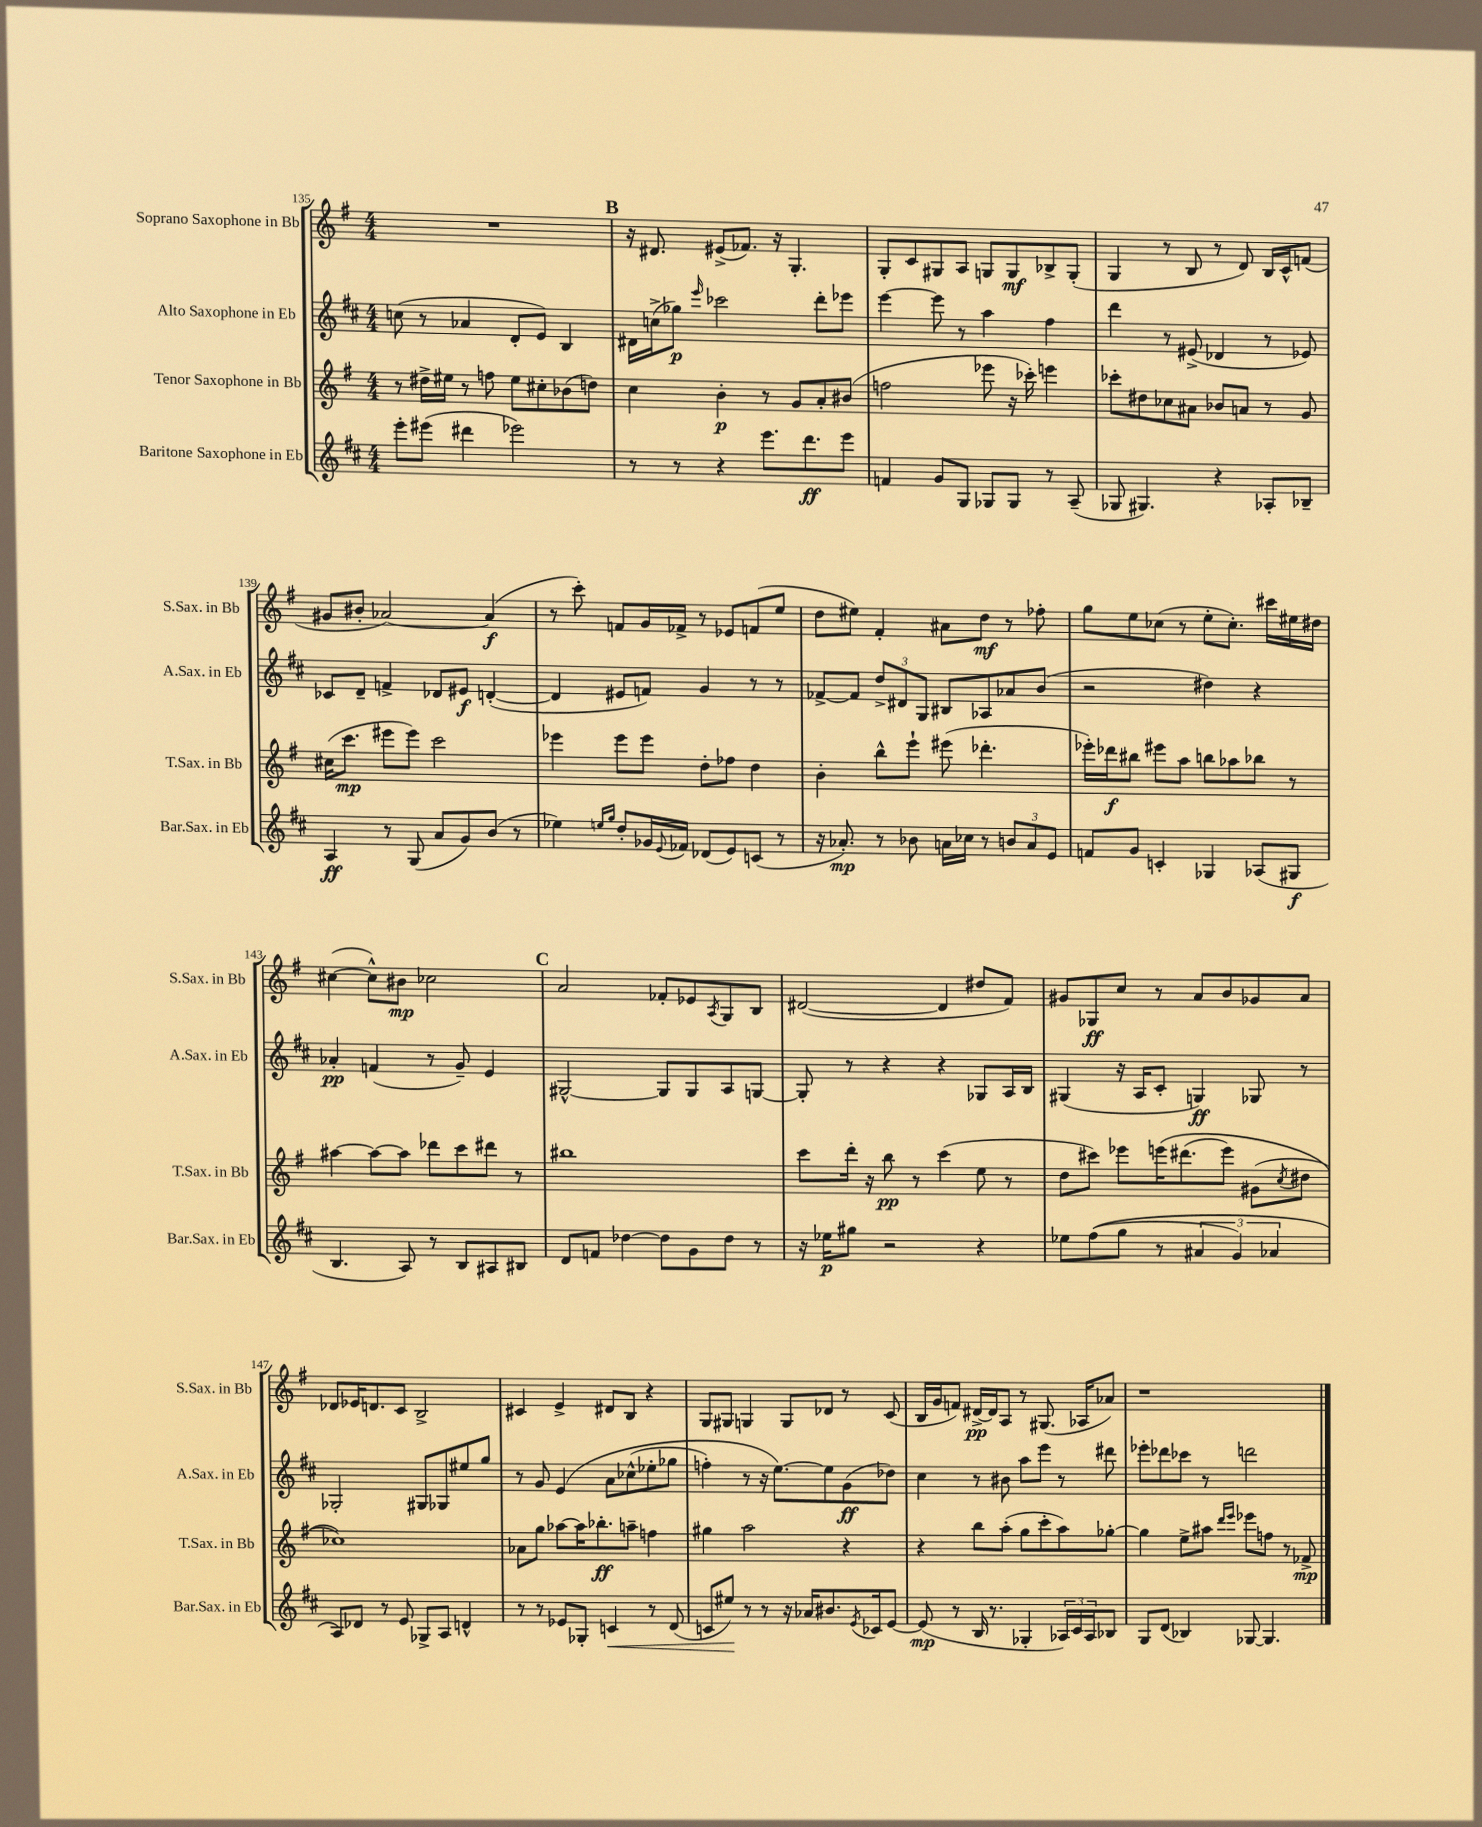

**kern	**kern	**kern	**kern
*staff4	*staff3	*staff2	*staff1
*clefG2	*clefG2	*clefG2	*clefG2
*k[f#c#]	*k[f#]	*k[f#c#]	*k[f#]
*M4/4	*M4/4	*M4/4	*M4/4
8eee'\L	8r	(8cc\	1r
(8eee#\J	16dd#^\LL	8r	.
.	16ee#\JJ	.	.
4ddd#\	8r	4a-/	.
.	8ff\	.	.
2eee-\)	8ee#\L	8d'/L	.
.	8cc#'\	8e/J)	.
.	(8b-\	4B/	.
.	8dd\J)	.	.
=	=	=	=
8r	4cc\	16d#\LL	16r
.	.	(16cc^\J	8.d#/
8r	.	8gg-\J)	.
.	.	16qqeee/	.
4r	4b'\	2ccc-\	(8e#^/L
.	.	.	8.f-/J)
8.eee\L	8r	.	.
.	.	.	16r
.	8g/L	.	4.G'/
8.ddd\	.	.	.
.	8a'/	8ddd'\L	.
8eee\J	(8b#/J	8eee-\J	.
=	=	=	=
4f/	2ff\	[4eee\	8G'/L
.	.	.	8c/
8g/L	.	8eee\]	8G#/
8G/J	.	8r	8A/J
8G-/L	8eee-\	4aa\	8G/L
8G-/J	16r	.	8G/
.	16ccc-'\)	.	.
8r	4eee\	4ff#\	8B-^/
(8A~/	.	.	(8G'/J
=	=	=	=
8G-/	8ccc-'\L	4ddd\	4G/
4.G#/)	8dd#\	.	.
.	8cc-\	8r	8r
.	8a#\J	(8e#^/	8B/
4r	8b-/L	4d-/	8r
.	8a/J	.	8d/)
8A-'/L	8r	8r	16B/LL
.	.	.	16c^^/J
8B-~/J	8g/	8e-/)	(8f/J
=	=	=	=
4A/	(16cc#\LK	8c-/L	8g#/L
.	8.ccc\J	.	.
.	.	8d~/J	8b#'/J
8r	8eee#\L	4f^/	[2a-/)
(8G/	8eee#\J)	.	.
8a/L	2ccc\	8d-/L	.
8g/)	.	8e#/J	.
(8b/J	.	([4d'/	(4a-/]
8r	.	.	.
=	=	=	=
4ee-\)	4eee-\	4d/]	8r
.	.	.	8ccc'\)
16qqee/LL	.	.	.
16qqgg/JJ	.	.	.
8dd'/L	8eee-\L	8e#/L	8f/L
16g-/L	8eee-\J	8f/J)	16g/L
8qqe/	.	.	.
16f-/JJ	.	.	16f-^/JJ
(8d-/L	8dd'\L	4g/	8r
8e/)	8ff-\J	.	8e-/L
(8c/J	4dd\	8r	(8f/
8r	.	8r	8ee/J
=	=	=	=
16r	4b'\	[8f-^/L	8dd\L
8.a-'/)	.	.	.
.	.	8f-/]J	8ee#\J)
8r	8bb^^\L	12dd^/L	4f#'/
.	.	12d#/	.
8b-\	8eee`\J	.	.
.	.	12G/J	.
16a\LL	(8eee#\	8B#/L	8a#\L
16cc-\JJ	.	.	.
8r	4.ddd-'\	8A-/	8dd\J
12b/L	.	8a-/	8r
12a/	.	.	.
.	.	(8b/J	8ff-'\
12e/J	.	.	.
=	=	=	=
8f/L	16eee-'\LL)	2r	8gg\L
.	16ddd-\J	.	.
8g/J	8bb#\J	.	8ee\
4c'/	8eee#\L	.	(8cc-\J
.	8aa\J	.	8r
4G-/	8bb\L	4dd#\)	8ee'\L
.	8aa-\	.	8.cc-'\J)
(8A-/L	8bb-\J	4r	.
.	.	.	16ccc#\LL
8G#/J	8r	.	16ee#\
.	.	.	16dd#\JJ
=	=	=	=
4.B/	[4aa#\	4a-'/	([4cc#\
.	8aa#\_L	(4f/	8cc#^^\]L)
8A/)	8aa#\]J	.	8b#\J
8r	8ddd-\L	8r	2cc-\
8B/L	8ccc\	8g~/)	.
8A#/	8ddd#\J	4e/	.
8B#/J	8r	.	.
=	=	=	=
8d/L	1bb#	[2G#^^/	2a/
8f/J	.	.	.
[4dd-\	.	.	.
8dd-\]L	.	8G#/]L	8f-'/L
8g\	.	8G#/	8e-/
.	.	.	8qA/
8dd-\J	.	8A/	8G/
8r	.	[8G/J	8B/J
=	=	=	=
16r	8ccc\L	8G'/]	([2d#/
16ee-\LK	.	.	.
8gg#\J	16ddd'\Jk	8r	.
.	16r	.	.
2r	8bb\	4r	.
.	8r	.	.
.	(4ccc\	4r	4d#/]
4r	8ee\	8G-/L	8dd#/L
.	8r	16A/L	8f#/J)
.	.	16B/JJ	.
=	=	=	=
8ee-\L	8dd\L	(4G#/	8g#/L
&((8ff#\	8ccc#\J)	.	8G-/
8gg\J	8eee-\L	16r	8cc/J
.	.	16A/LK	.
8r	&(16eee\K	8c#'/J	8r
.	(8.ddd#\	.	.
6a#/	.	4G/)	8a/L
.	8eee\J)	.	8b/
6g/)	.	.	.
.	(8g#\L	8G-/	8g-/
6a-/	.	.	.
.	8qcc/	.	.
.	8dd#\J	8r	8a/J
=	=	=	=
8A/L&)	1cc-)&)	2G-'/	8d-/L
8d-/J	.	.	16e-/K
.	.	.	8.d/
8r	.	.	.
8e/	.	.	8c/J
8G-^/L	.	8G#/L	2B^/
8A/J	.	8G-/	.
4d^^/	.	8ee#/	.
.	.	8gg/J	.
=	=	=	=
8r	8a-\L	8r	4c#/
8r	8gg\J	8g/	.
8e-/L	[8aa-\L	&(4e/	4e^/
8G-'/J	16aa-\]K	.	.
.	8.bb-'\	.	.
4c/	.	8a\L	8d#/L
.	8aa~\J	(8cc-^^\	8B/J
8r	4ff\	8ee-'\	4r
(8d/	.	8gg-\J	.
=	=	=	=
8c/L	4gg#\	4ff'\)	8G/L
8ee#/J)	.	.	8G#/J
8r	2aa\	8r	4G/
8r	.	16r	.
.	.	[8.ee\L&)	.
16r	.	.	8G/L
16a-/LK	.	.	.
8.b#/	.	8ee\]	8d-/J
.	4r	(8g\	8r
8qe/	.	.	.
16c-/k	.	.	.
[8e/J	.	8dd-\J)	(8c/
=	=	=	=
(8e/]	4r	4cc#\	16B/LL
.	.	.	16g/J
8r	.	.	8f/J)
16B/	8bb\L	8r	[16d#^/LL
8.r	.	.	16d#/]J
.	(8aa'\J	8b#\	8A/J
4G-'/	8gg\L	8aa\L	8r
.	8ccc'\	8eee\J	(8.G#/
24A-/LL)	8aa\)	8r	.
24c#/	.	.	.
.	.	.	16A-/LK
24A-/J	.	.	.
8B-/J	[8gg-'\J	8ddd#\	8a-/J)
=	=	=	=
8G/L	4gg-\]	8eee-'\L	1r
(8d/J	.	8ddd-\	.
4B-/)	8ee^\L	8ccc-\J	.
.	8aa#\J	8r	.
.	16qqddd/LL	.	.
.	16qqeee/JJ	.	.
[8G-/	8eee-\L	2ddd\	.
4.G-/]	8ff\J	.	.
.	8r	.	.
.	8f-^/	.	.
==	==	==	==
*-	*-	*-	*-
